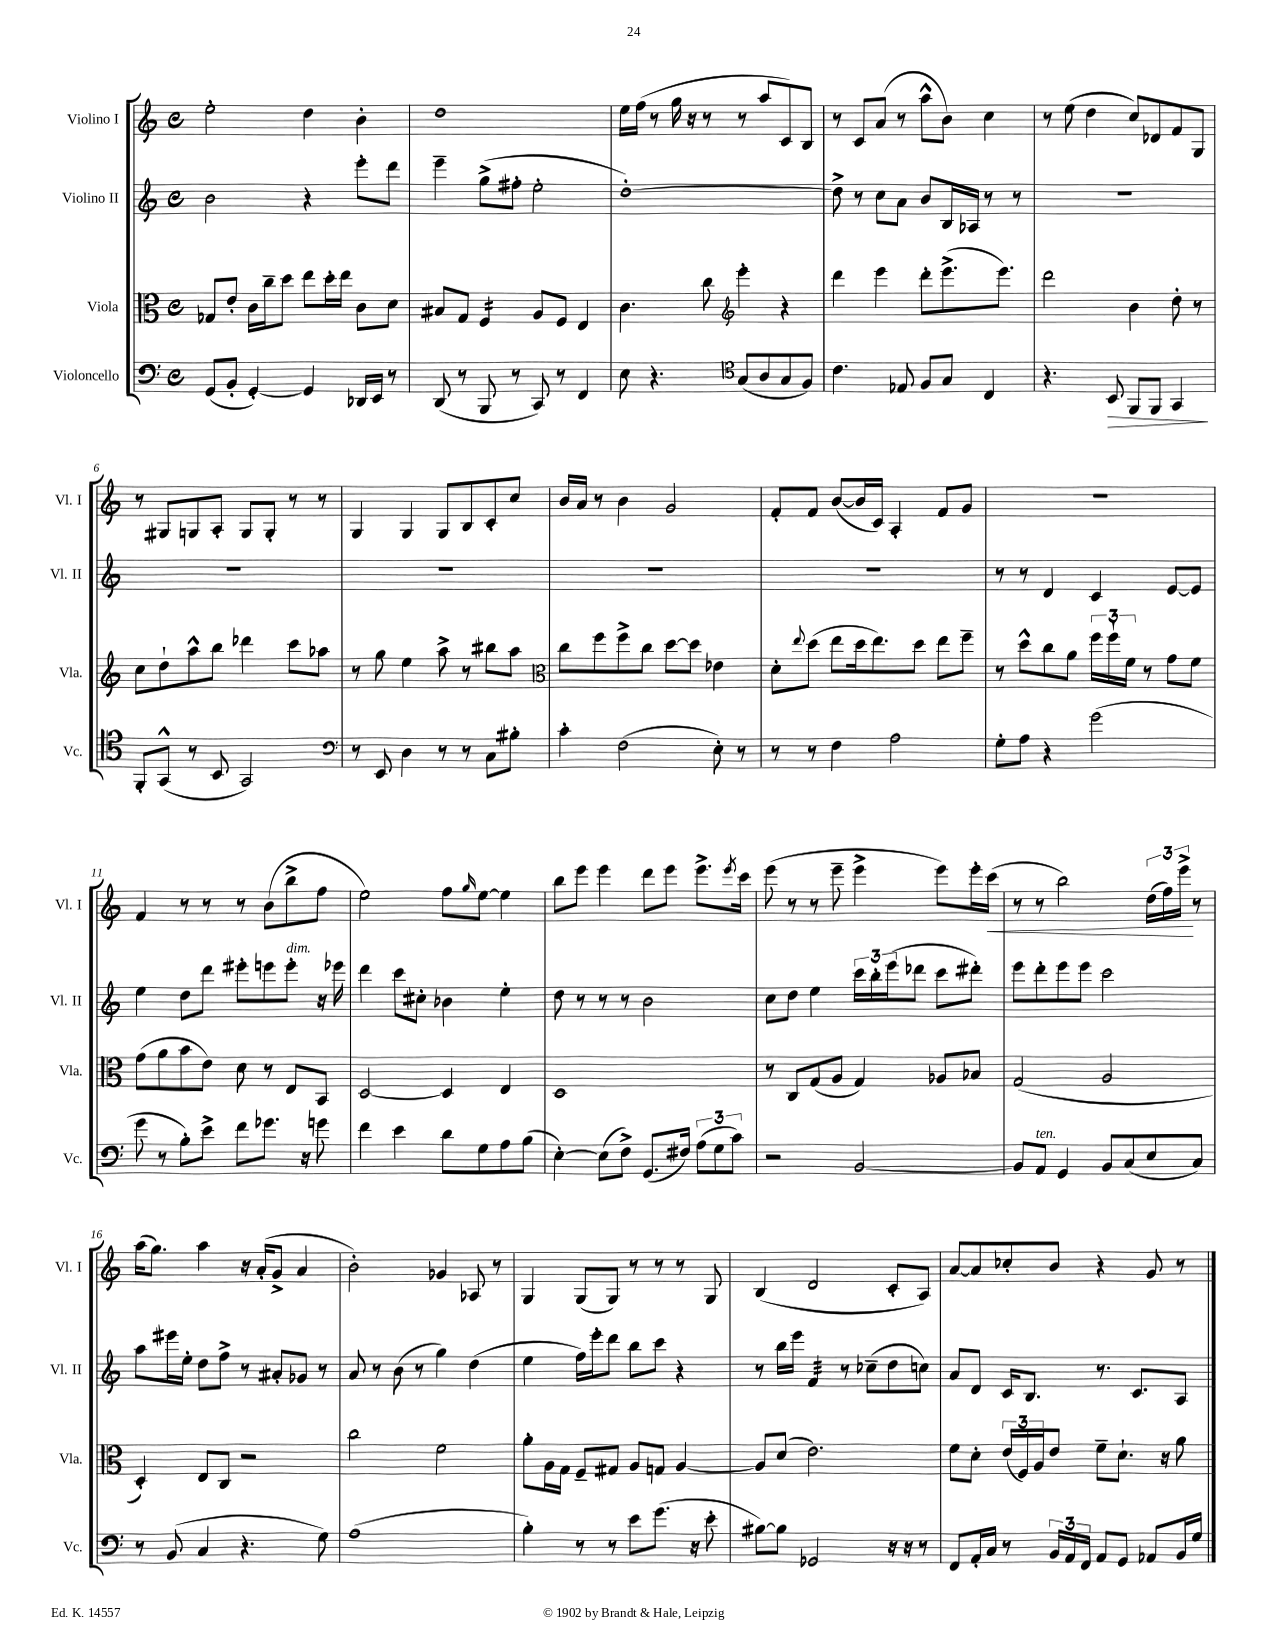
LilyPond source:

<<
\new StaffGroup <<
\new Staff = "s0" \with { instrumentName = "Violino I" shortInstrumentName = "Vl. I" } {
    \clef treble \key c \major \defaultTimeSignature \time 4/4
    e''2-. d''4 b'4-. |
    d''1 |
    e''16 f''16( r8 g''16 r16 r8 r8 a''8 c'8) b8 |
    r8 c'8 a'8( r8 a''8-^ b'8) c''4 |
    r8 e''8( d''4 c''8) des'8 f'8 g8 |
    r8 gis8 g8 a8-. g8 g8-. r8 r8 |
    g4 g4 g8 b8 c'8-. c''8 |
    b'16 a'16 r8 b'4 g'2 |
    f'8-. f'8 b'8~( b'16 c'16) a4-. f'8 g'8 |
    R1 |
    f'4 r8 r8 r8 b'8( b''8-> f''8 |
    e''2) f''8 \grace { g''16 } e''8~ e''4 |
    b''8 e'''8 e'''4 d'''8 e'''8 e'''8.-> \acciaccatura { e'''8 } c'''16 |
    e'''8( r8 r8 e'''8-- e'''4-> e'''8) e'''16-. c'''16\<( |
    r8 r8 b''2) \tuplet 3/2 { d''16( f''16) e'''16->\! } r8 |
    a''16( g''8.) a''4 r16 a'16-.( g'8-> a'4 |
    b'2-.) ges'4 aes8 r8 |
    g4 g8( g8) r8 r8 r8 g8 |
    b4( d'2 c'8-. a8) |
    a'8~ a'8 ces''8-. b'8 r4 g'8 r8 \bar "|." |
}
\new Staff = "s1" \with { instrumentName = "Violino II" shortInstrumentName = "Vl. II" } {
    \clef treble \key c \major \defaultTimeSignature \time 4/4
    b'2 r4 e'''8-. d'''8 |
    e'''4-- g''8->( fis''8-. e''2-. |
    d''1~-.) |
    d''8-> r8 c''8 a'8 b'8 b16 aes16 r8 r8 |
    R1 |
    R1 |
    R1 |
    R1 |
    R1 |
    r8 r8 d'4 c'4 e'8~ e'8 |
    e''4 d''8 d'''8 eis'''8-. e'''8 e'''8-.^\markup { \italic "dim." } r16 ees'''16 |
    d'''4 c'''8 cis''8-. bes'4 e''4-. |
    d''8 r8 r8 r8 b'2 |
    c''8 d''8 e''4 \tuplet 3/2 { c'''16 b''16-. e'''16( } des'''8 c'''8 dis'''8-.) |
    e'''8 d'''8-. e'''8 e'''8 c'''2 |
    a''8 eis'''16 e''16-. d''8 f''8-> r8 ais'8-. ges'8 r8 |
    a'8 r8 b'8( r8 g''4) d''4( |
    e''4 f''16) e'''16-. d'''8 b''8 c'''8 r4 |
    r8 b''16 e'''16 f'4:32 r8 ces''8--( d''8 c''8) |
    a'8 d'8 c'16 b8. r8. c'8. a8 \bar "|." |
}
\new Staff = "s2" \with { instrumentName = "Viola" shortInstrumentName = "Vla." } {
    \clef alto \key c \major \defaultTimeSignature \time 4/4
    ges8 e'8-. c'16 c''16-- d''8 e''8 d''16-. e''16 c'8 d'8 |
    bis8 g8 f4:16 a8 f8 e4 |
    c'4. c''8 \clef treble e'''4-. r4 |
    d'''4 e'''4 d'''8-. e'''8.->( e'''8.) |
    d'''2 b'4 d''8-. r8 |
    c''8 d''8-! a''8-^ b''8 des'''4 c'''8 aes''8 |
    r8 g''8 e''4 a''8-> r8 bis''8 a''8 |
    \clef alto c''8 f''8 f''8-> c''8 d''8~ d''8 ees'4 |
    d'8-. \appoggiatura { e''8 } d''8( e''8 d''16 e''8.) d''8 e''8 f''8-- |
    r8 d''8-^ c''8 a'8 \tuplet 3/2 { f''16 f''16-! f'16 } r8 g'8 f'8 |
    g'8( a'8 b'8 e'8) d'8 r8 e8 b,8 |
    d2~ d4 e4 |
    d1 |
    r8 c8 g8( a8 g4) aes8 bes8 |
    g2( a2 |
    d4-.) e8 c8 r2 |
    c''2 f'2 |
    a'8-. a16 g16 f8-- gis8 a8 g8 a4~ |
    a8 d'8( e'2.) |
    f'8 d'8-. \tuplet 3/2 { e'16( f16) a16 } e'8 f'8-- d'8.-! r16 a'8 \bar "|." |
}
\new Staff = "s3" \with { instrumentName = "Violoncello" shortInstrumentName = "Vc." } {
    \clef bass \key c \major \defaultTimeSignature \time 4/4
    g,8( b,8-. g,4~-.) g,4 des,16 e,16 r8 |
    d,8( r8 b,,8 r8 c,8) r8 f,4 |
    e8 r4. \clef tenor g8( a8 g8 f8) |
    c'4. ees8 f8 g8 c4 |
    r4. b,8\> f,8 f,8 g,4\! |
    f,8-. g,8-^( r8 b,8 g,2) |
    \clef bass r8 e,8 d4 r8 r8 c8 bis8-. |
    c'4-. f2( e8-.) r8 |
    r8 r8 f4 a2 |
    g8-. a8 r4 g'2( |
    g'8 r8 b8-.) e'8-> f'8 ges'8. r16 g'8 |
    f'4 e'4 d'8 g8 a8 b8( |
    e4~-.) e8( f8->) g,8.( fis16) \tuplet 3/2 { a8( g8 c'8) } |
    r2 b,2~ |
    b,8 a,8^\markup { \italic "ten." } g,4 b,8 c8( e8 c8) |
    r8 b,8( c4 r4. g8) |
    a1( |
    b4-.) r8 r8 e'8 g'8.( r16 e'8-. |
    bis8~) bis8 ges,2 r16 r16 r8 |
    f,8 a,16-. c16 r8 \tuplet 3/2 { b,16 a,16 f,16 } a,8 g,8 aes,8 b,16 g16 \bar "|." |
}
>>
>>
